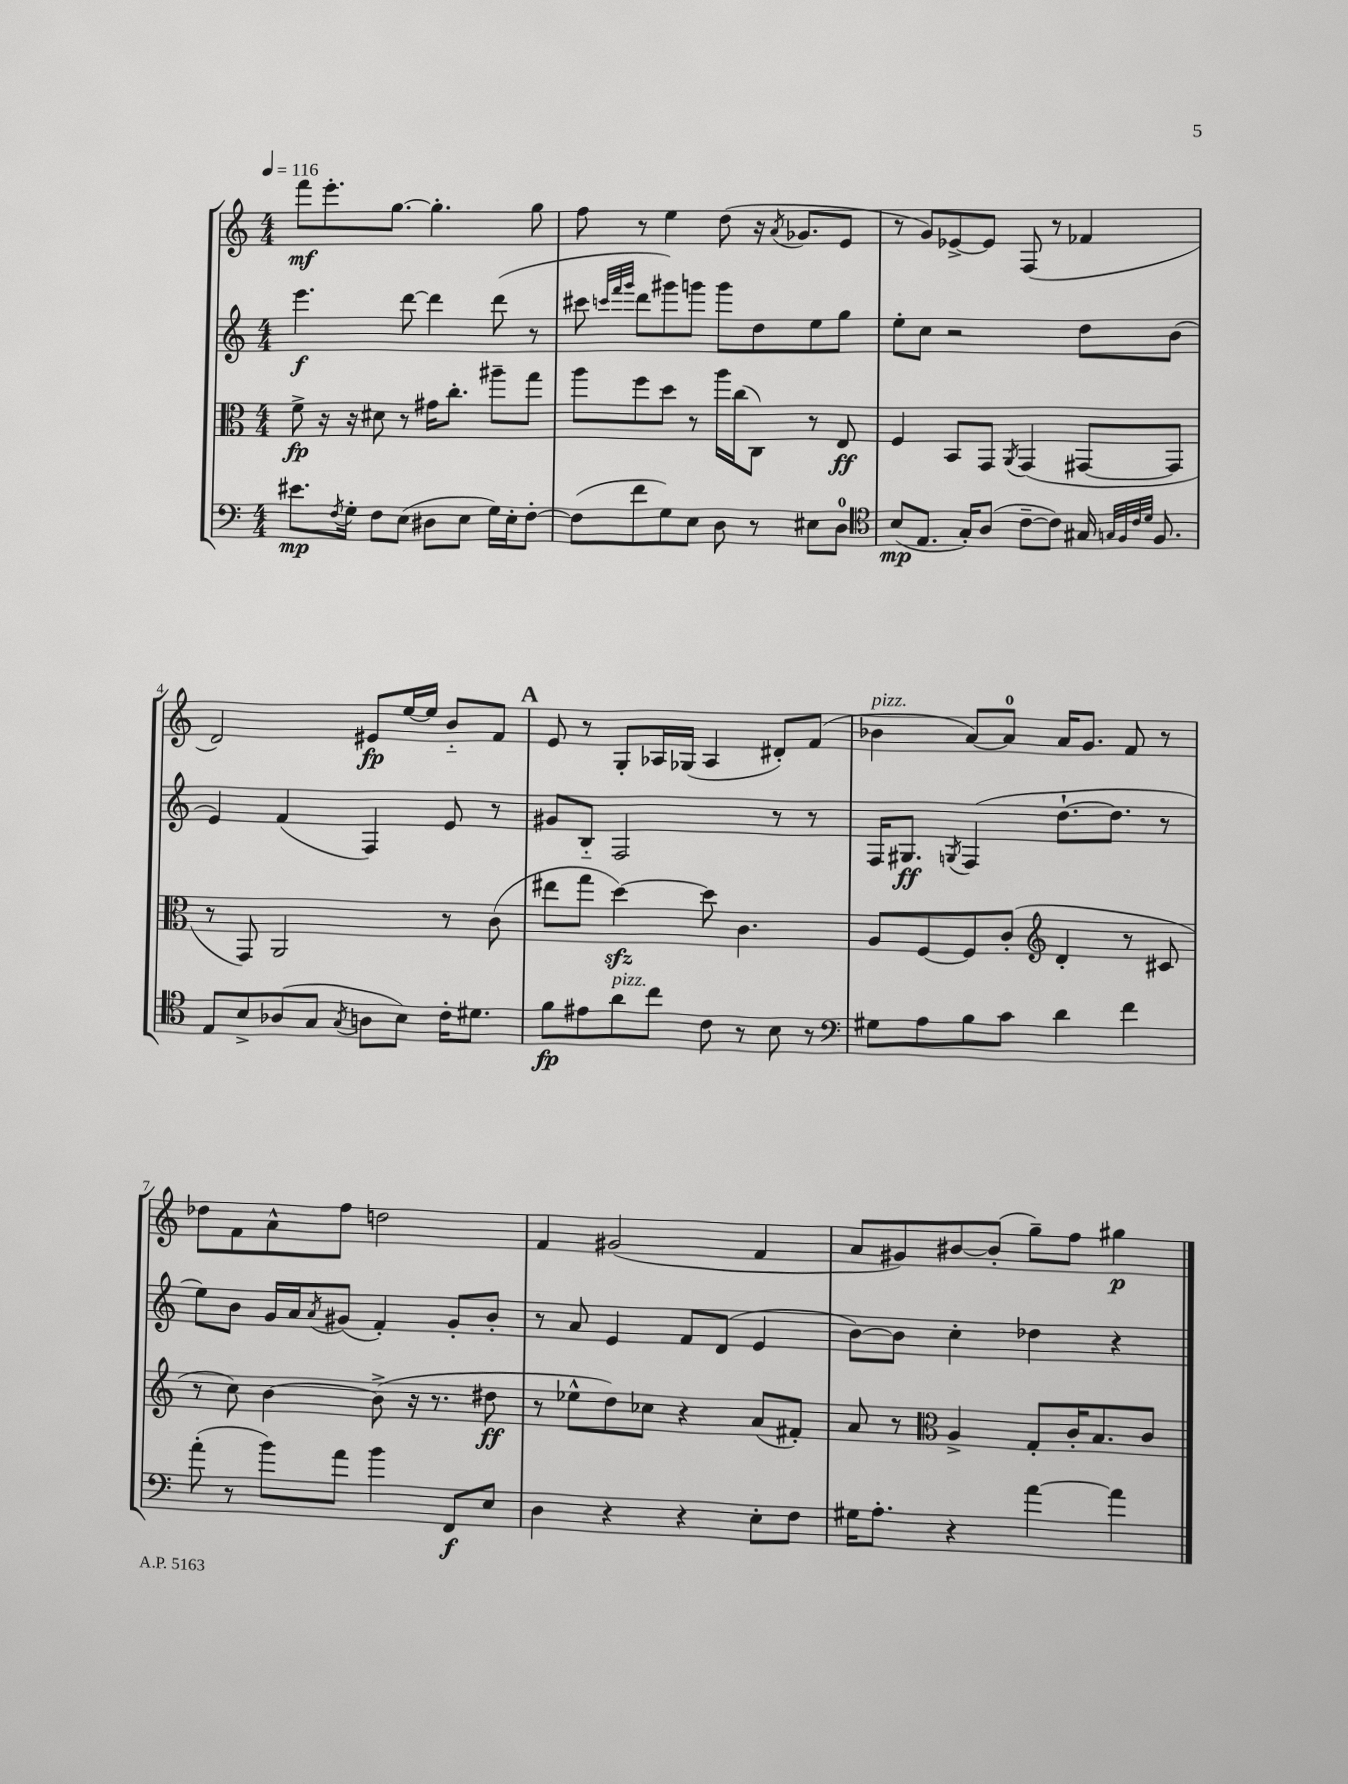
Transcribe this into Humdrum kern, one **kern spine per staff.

**kern	**kern	**kern	**kern
*staff4	*staff3	*staff2	*staff1
*clefF4	*clefC3	*clefG2	*clefG2
*k[]	*k[]	*k[]	*k[]
*M4/4	*M4/4	*M4/4	*M4/4
*MM116	*MM116	*MM116	*MM116
8.e#	8f^	4.eee	8fff
.	16r	.	8.eee'
8qF	.	.	.
16G'	16r	.	.
8F	8d#	.	.
.	.	.	[8.gg
(8E	8r	[8ddd	.
8D#	16g#	4ddd]	4.gg']
.	8.cc'	.	.
8E	.	.	.
16G)	8aa#~	(8ddd	.
16E'	.	.	.
[8F'	8gg	8r	8gg
=	=	=	=
(8F]	8aa	8ccc#	8ff
.	.	32qqccc	.
.	.	32qqfff	.
.	.	32qqggg	.
8f	8ff	8ddd	8r
8G)	8dd	8ggg#)	4ee
8E	8r	8ggg	.
8D	16aa	8ggg	(8dd
.	(16cc	.	.
8r	8C)	8dd	16r
.	.	.	8qa
.	.	.	8.g-
8E#	8r	8ee	.
8D	8E	8gg	8e
=	=	=	=
*clefC4	*	*	*
(8B	4F	8ee'	8r
8.E	.	8cc	8g)
.	8BB	2r	[8e-^
16G')	.	.	.
(8A	8GG	.	8e-]
.	8qAA	.	.
[8c~	(4GG	.	(8F
8c])	.	.	8r
16G#	[8GG#	8dd	4f-
32qqG	.	.	.
32qqF	.	.	.
32qqc	.	.	.
32qqd	.	.	.
8.F	.	.	.
.	8GG#]	(8b	.
=	=	=	=
8E	8r	4e)	2d)
8B^	8GG)	.	.
(8A-	2AA	(4f	.
8G	.	.	.
8qG	.	.	.
8A	.	4F)	8e#
8B)	.	.	[16ee
.	.	.	16ee]
16c'	8r	8e	8b'~
8.d#	.	.	.
.	(8c	8r	8f
=	=	=	=
8f	8ee#	8g#	8e
8e#	8gg	8B'~	8r
8a	[4dd)	2F	8G'
8cc	.	.	16A-
.	.	.	(16G-
8c	8dd]	.	4A-
8r	4.c	.	.
8B	.	8r	8d#')
8r	.	8r	(8f
=	=	=	=
*clefF4	*	*	*
8G#	8A	16F	4b-
.	.	8.G#	.
8A	[8F	.	.
.	.	8qG	.
8B	8F]	(4F	[8a)
8c	(8c'	.	8a]
*	*clefG2	*	*
4d	4d'	[8.dd`	16a
.	.	.	8.g
.	.	8.dd]	.
4f	8r	.	8f
.	8c#	8r	8r
=	=	=	=
(8a'	8r	8ee)	8dd-
8r	8cc)	8b	8f
8b)	[4b	16g	8a^^
.	.	16a	.
.	.	8qa	.
8a	.	(8g#	8ff
4b	(8b^]	4f')	2dd
.	16r	.	.
.	8.r	.	.
8FF	.	8g#'	.
8E	8dd#	8b'	.
=	=	=	=
4D	8r	8r	4f
.	8ee-^^	8a	.
4r	8dd)	4e	(2g#
.	8cc-	.	.
4r	4r	8f	.
.	.	(8d	.
8E'	(8a	4e	4f
8F	8f#')	.	.
=	=	=	=
16G#	8a	[8b)	8a
8.A'	.	.	.
.	8r	8b]	8g#)
*	*clefC3	*	*
4r	4A^	4cc'	[8b#
.	.	.	(8b#']
[4a	8G'	4dd-	8gg~)
.	16c'	.	8ff
.	8.B	.	.
4a]	.	4r	4gg#
.	8c	.	.
==	==	==	==
*-	*-	*-	*-
